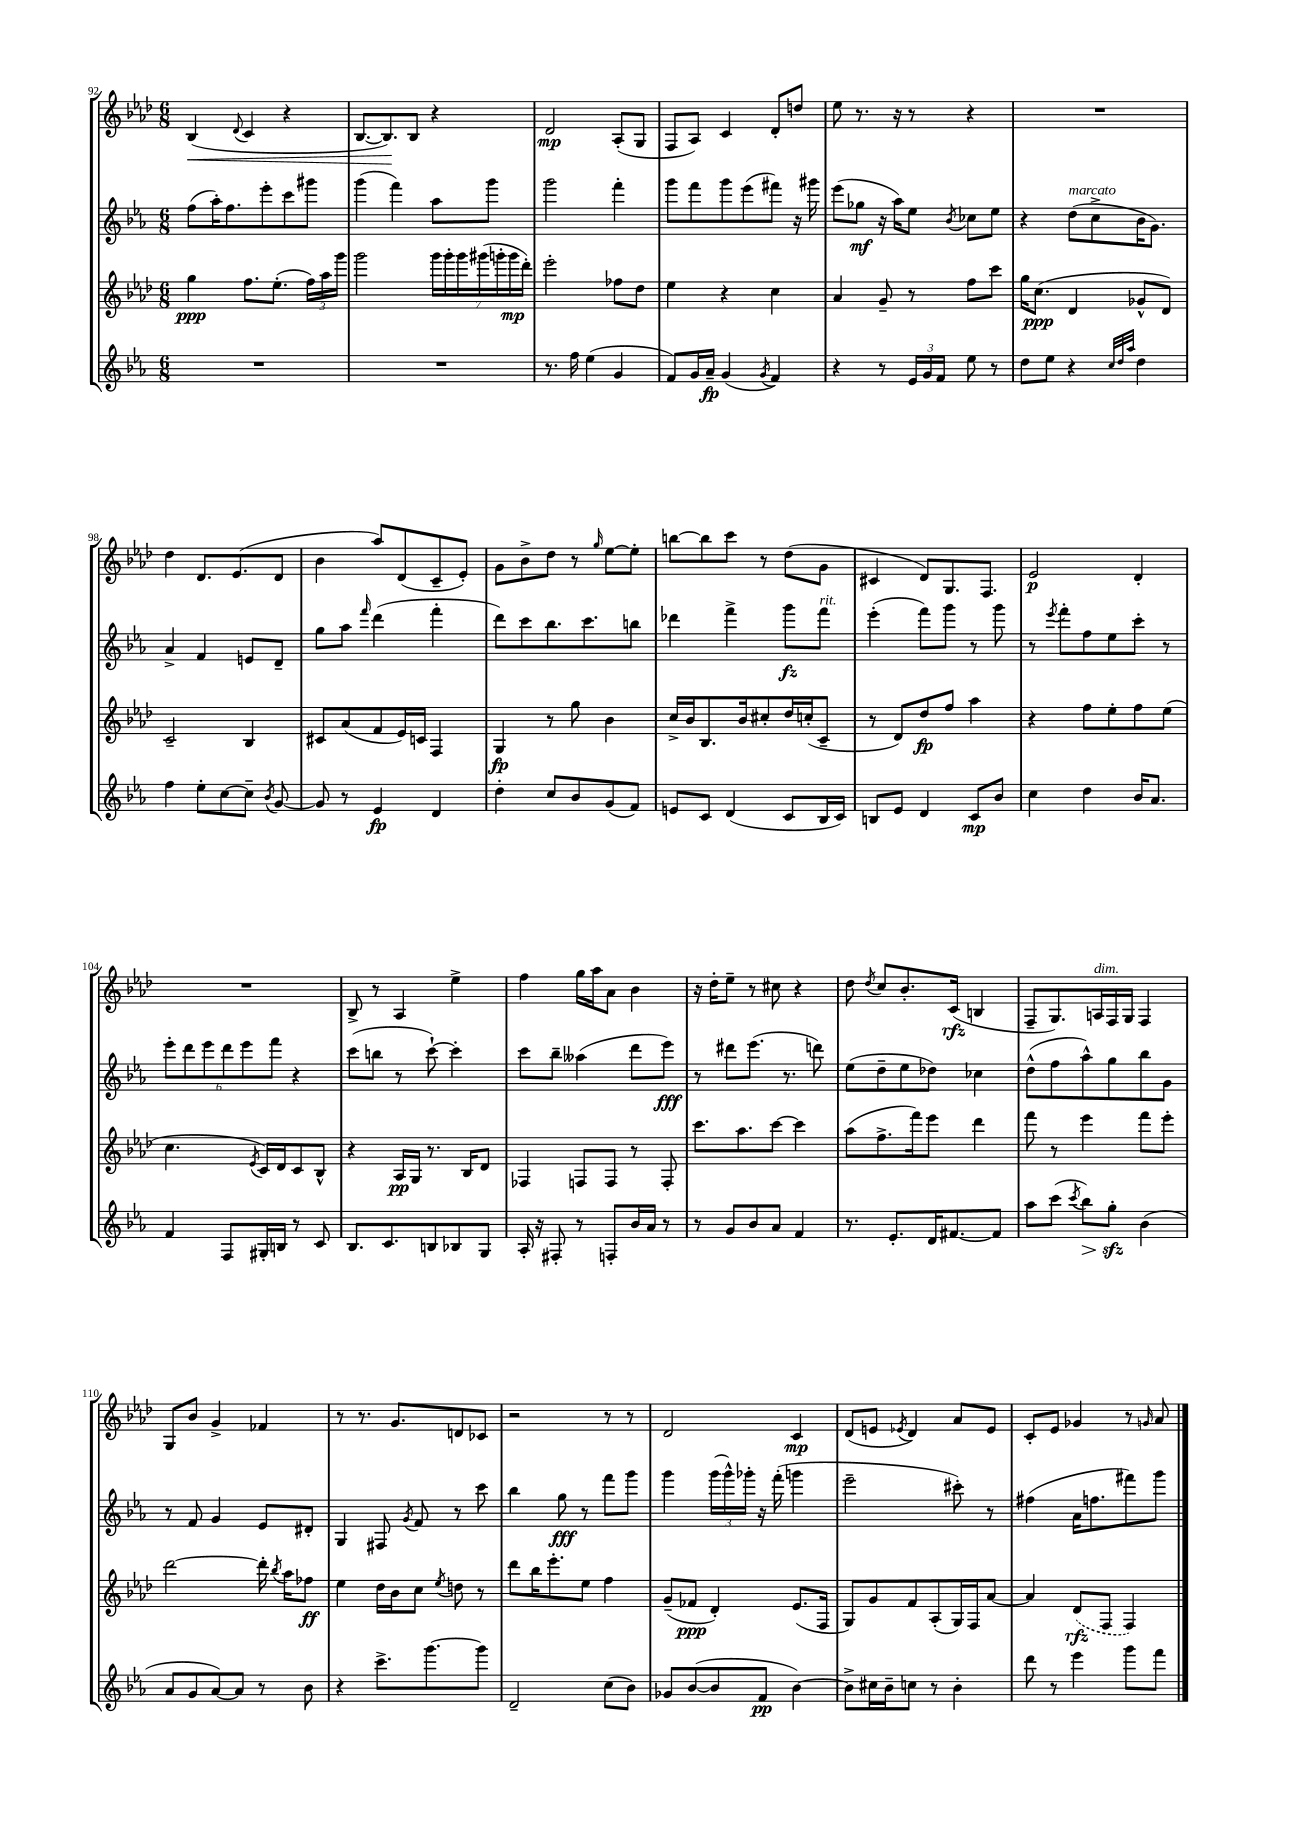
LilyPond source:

<<
\new StaffGroup <<
\new Staff = "s0" {
    \clef treble \key aes \major \numericTimeSignature \time 6/8
    \autoBeamOff bes4\<( \appoggiatura { des'8 } c'4 r4 |
    bes8.[~ bes8.\!) bes8] r4 |
    des'2\mp aes8[-.( g8] |
    f8[ aes8]) c'4 des'8[-. d''8] |
    ees''8 r8. r16 r8 r4 |
    R2. |
    des''4 des'8.[ ees'8.( des'8] |
    bes'4 aes''8[) des'8( c'8-- ees'8]-.) |
    g'8[ bes'8-> des''8] r8 \grace { g''16 } ees''8[~ ees''8]-. |
    b''8[~ b''8 c'''8] r8 des''8[( g'8] |
    cis'4 des'8[) g8. f8.] |
    ees'2\p des'4-. |
    R2. |
    bes8-> r8 aes4 ees''4-> |
    f''4 g''16[ aes''16 aes'8] bes'4 |
    r16 des''16[-. ees''8]-- r8 cis''8 r4 |
    des''8 \acciaccatura { des''8 } c''8[ bes'8.-. c'16]\rfz( b4 |
    f8[-- g8.) a16^\markup { \italic "dim." } f16 g16] f4 |
    g8[ bes'8] g'4-> fes'4 |
    r8 r8. g'8.[ d'8 ces'8] |
    r2 r8 r8 |
    des'2 c'4\mp |
    des'8[( e'8] \acciaccatura { ees'8 } des'4) aes'8[ ees'8] |
    c'8[-. ees'8] ges'4 r8 \grace { g'16 } aes'8 \bar "|." |
}
\new Staff = "s1" {
    \clef treble \key ees \major \numericTimeSignature \time 6/8
    \autoBeamOff f''8[( aes''16-.) f''8. ees'''8-. c'''8 gis'''8] |
    g'''4( f'''4) aes''8[ g'''8] |
    g'''2 f'''4-. |
    g'''8[ f'''8 g'''8 ees'''8( fis'''8]) r16 gis'''16 |
    ees'''8[( ges''8]\mf r16 aes''16[) ees''8] \acciaccatura { bes'8 } ces''8[ ees''8] |
    r4 d''8[^\markup { \italic "marcato" }( c''8-> bes'16 g'8.]) |
    aes'4-> f'4 e'8[ d'8]-- |
    g''8[ aes''8] \grace { f'''16 } d'''4( f'''4-. |
    d'''8[) c'''8 bes''8. c'''8. b''8] |
    des'''4 f'''4-> g'''8[\fz f'''8]^\markup { \italic "rit." } |
    ees'''4-.( f'''8[) g'''8] r8 g'''8 |
    r8 \acciaccatura { ees'''8 } f'''8[-. f''8 ees''8 c'''8]-. r8 |
    \tuplet 6/4 { ees'''8[-. d'''8 ees'''8 d'''8 ees'''8 f'''8] } r4 |
    c'''8[( b''8] r8 c'''8~-!) c'''4-. |
    c'''8[ bes''8]-- aeses''4( d'''8[ ees'''8]\fff) |
    r8 dis'''8[ ees'''8.]( r8. d'''8) |
    ees''8[( d''8-- ees''8 des''8]) ces''4 |
    d''8[-^( f''8 aes''8-^) g''8 bes''8 g'8] |
    r8 f'8 g'4 ees'8[ dis'8]-. |
    g4 fis8 \acciaccatura { g'8 } f'8 r8 c'''8 |
    bes''4 g''8\fff r8 f'''8[ g'''8] |
    g'''4 \tuplet 3/2 { g'''16[( g'''16-^) ges'''16]-. } r16 f'''16-.( g'''4 |
    ees'''2-- cis'''8-.) r8 |
    fis''4( aes'16[ f''8. fis'''8) g'''8] \bar "|." |
}
\new Staff = "s2" {
    \clef treble \key aes \major \numericTimeSignature \time 6/8
    \autoBeamOff g''4\ppp f''8.[ ees''8.]-.( \tuplet 3/2 { f''16[) aes''16 g'''16] } |
    g'''2 \tuplet 7/4 { g'''16[ g'''16-. g'''16 gis'''16( g'''16-. g'''16\mp des'''16]-.) } |
    ees'''2-. fes''8[ des''8] |
    ees''4 r4 c''4 |
    aes'4 g'8-- r8 f''8[ c'''8] |
    g''16[ c''8.]\ppp( des'4 ges'8[-^ des'8]) |
    c'2-- bes4 |
    cis'8[ aes'8( f'8 ees'16) c'16] f4 |
    g4\fp r8 g''8 bes'4 |
    c''16[-> bes'16 bes8. bes'16 cis''8-. des''16 c''16-.( c'8]-- |
    r8 des'8[) des''8\fp f''8] aes''4 |
    r4 f''8[ ees''8-. f''8 ees''8]( |
    c''4. \acciaccatura { ees'8 } c'16[) des'16 c'8 bes8]-^ |
    r4 aes16[\pp g16] r8. bes16[ des'8] |
    fes4 f8[ f8] r8 f8-. |
    c'''8.[ aes''8. c'''8]~ c'''4 |
    aes''8[( f''8.-> f'''16) ees'''8] des'''4 |
    f'''8 r8 ees'''4 f'''8[ ees'''8]-. |
    des'''2~ des'''16-. \acciaccatura { bes''8 } aes''16[ fes''8]\ff |
    ees''4 des''16[ bes'16 c''8] \acciaccatura { ees''8 } d''8 r8 |
    des'''8[ bes''16 ees'''8.-. ees''8] f''4 |
    g'8[--( fes'8]\ppp des'4-.) ees'8.[( f16] |
    g8[) g'8 f'8 aes8-.( g16) f16 aes'8]~ |
    aes'4 \once \slurDashed des'8[\rfz( f8] f4) \bar "|." |
}
\new Staff = "s3" {
    \clef treble \key ees \major \numericTimeSignature \time 6/8
    \autoBeamOff R2. |
    R2. |
    r8. f''16 ees''4( g'4 |
    f'8[) g'16 aes'16]--\fp g'4( \acciaccatura { g'8 } f'4) |
    r4 r8 \tuplet 3/2 { ees'16[ g'16 f'16] } ees''8 r8 |
    d''8[ ees''8] r4 \grace { c''32[ d''32 aes''32] } d''4 |
    f''4 ees''8[-. c''8~ c''8]-- \acciaccatura { bes'8 } g'8~ |
    g'8 r8 ees'4\fp d'4 |
    d''4-. c''8[ bes'8 g'8( f'8]) |
    e'8[ c'8] d'4( c'8[ bes16 c'16]) |
    b8[ ees'8] d'4 c'8[\mp bes'8] |
    c''4 d''4 bes'16[ aes'8.] |
    f'4 f8[ gis16-. b16] r8 c'8 |
    bes8.[ c'8. b8 bes8 g8] |
    aes16-. r16 fis8-. r8 f8[-. bes'16 aes'16] r8 |
    r8 g'8[ bes'8 aes'8] f'4 |
    r8. ees'8.[-. d'16 fis'8.~ fis'8] |
    aes''8[ c'''8]( \acciaccatura { c'''8 } bes''8[\>) g''8]-.\sfz\! bes'4( |
    aes'8[ g'8 aes'8~) aes'8] r8 bes'8 |
    r4 c'''8.[-> g'''8.~ g'''8] |
    d'2-- c''8[( bes'8]) |
    ges'8[ bes'8~( bes'8 f'8]\pp bes'4~) |
    bes'8[-> cis''16 bes'16-- c''8] r8 bes'4-. |
    d'''8 r8 ees'''4 g'''8[ f'''8] \bar "|." |
}
>>
>>
\layout { \context { \Score currentBarNumber = #92 } }
